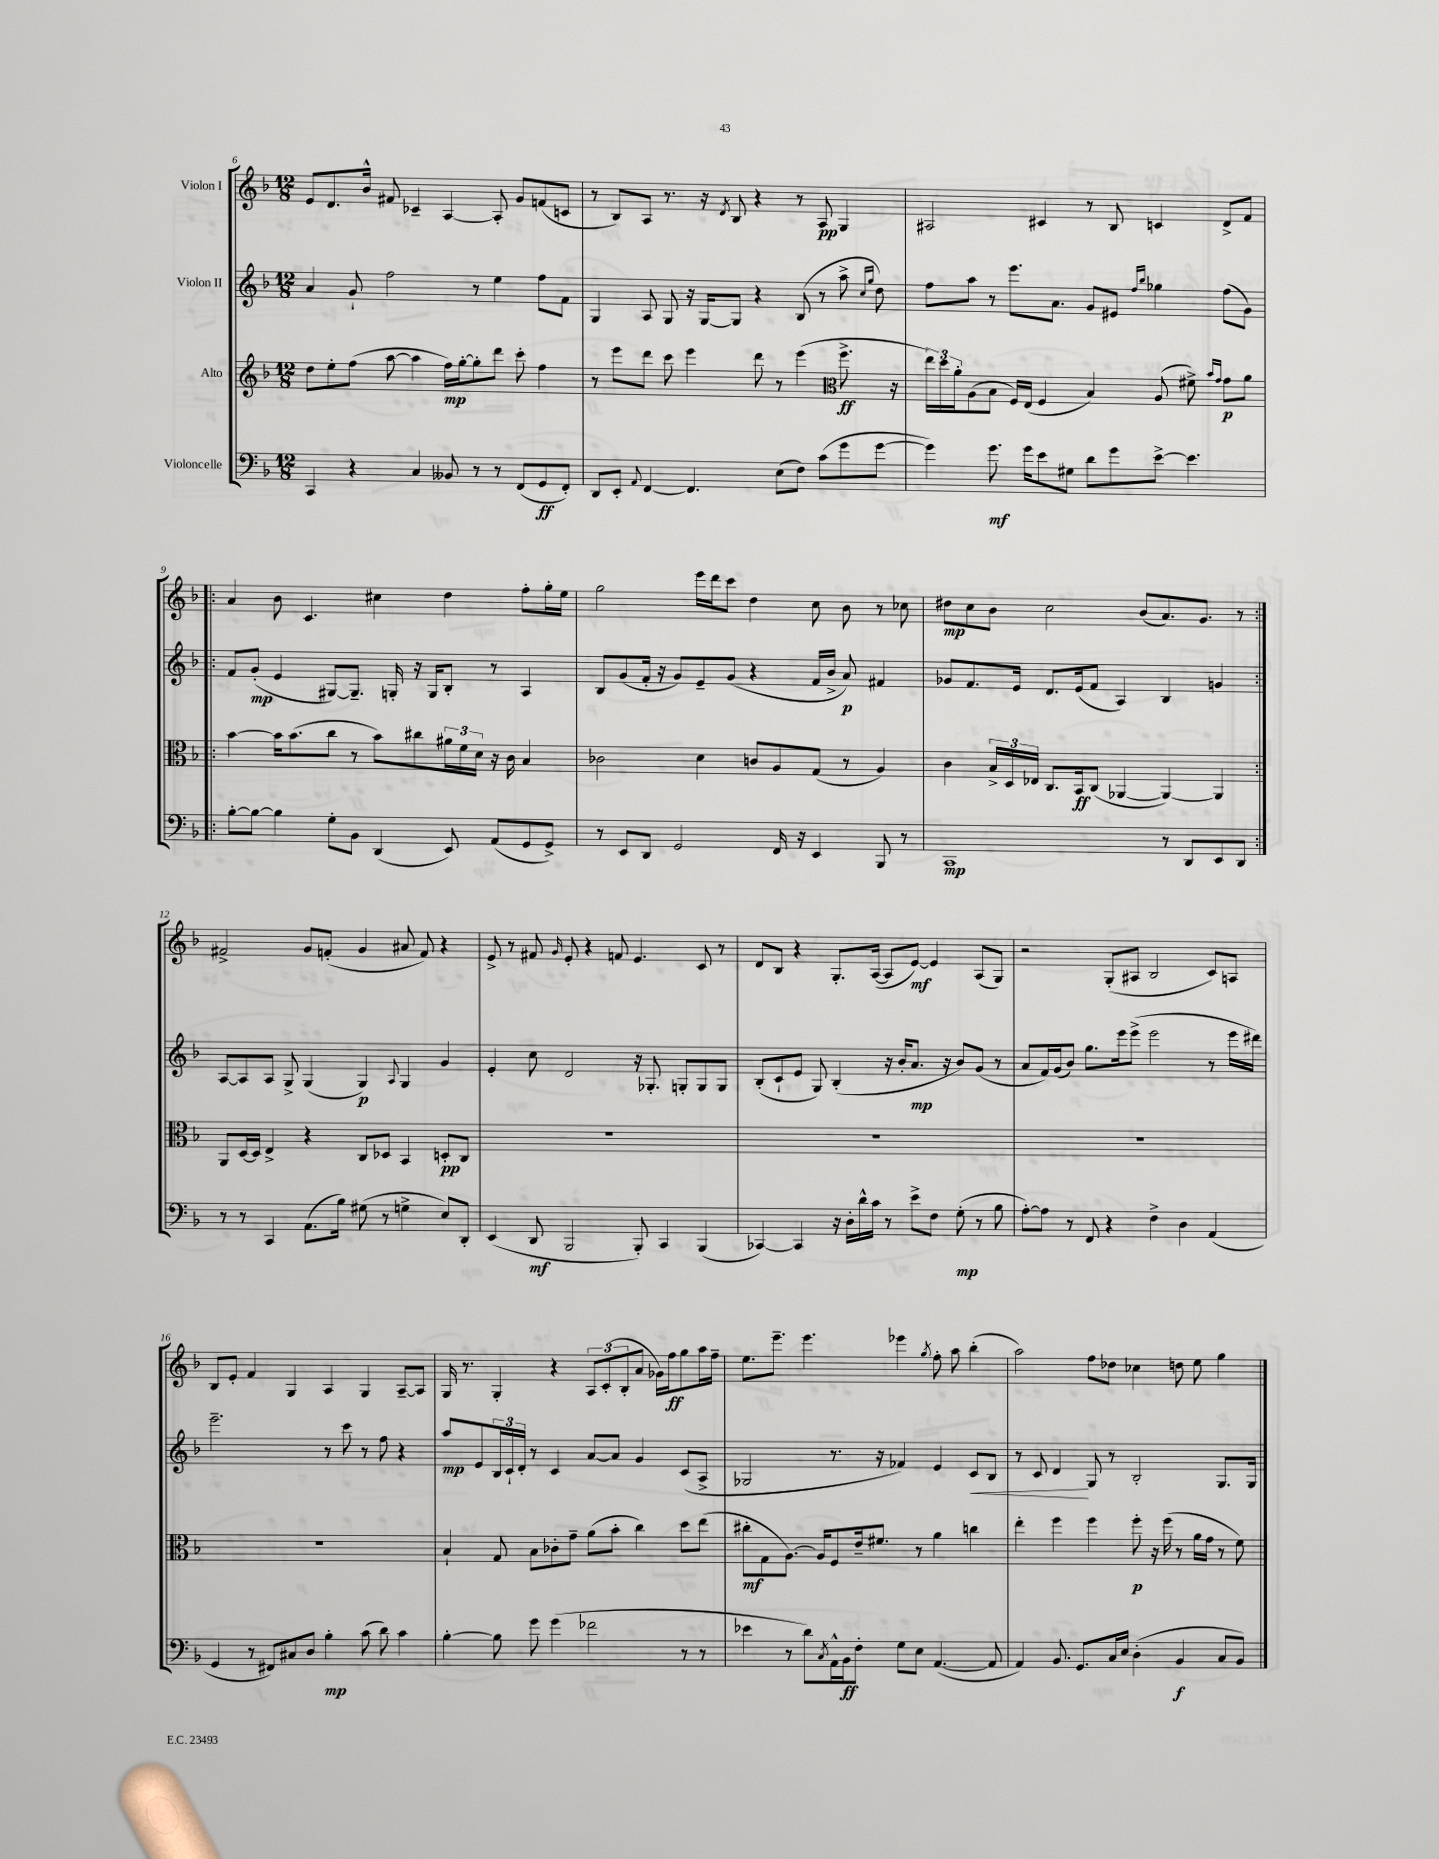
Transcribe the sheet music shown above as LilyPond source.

<<
\new StaffGroup <<
\new Staff = "s0" \with { instrumentName = "Violon I" } {
    \clef treble \key f \major \numericTimeSignature \time 12/8
    e'8 d'8. bes'16-^ fis'8 ces'4-- a4~ a8-. g'8 f'8( c'8 |
    r8 bes8) a8 r8. r16 \acciaccatura { d'8 } bes8 r4 r8 a8\pp g4 |
    ais2 cis'4 r8 bes8 c'4 d'8-> f'8 |
    \repeat volta 2 { a'4 bes'8 c'4. cis''4 d''4 f''8-. g''16-. e''16 |
    g''2 e'''16 d'''16 c'''8 d''4 c''8 bes'8 r8 ces''8 |
    dis''8\mp c''8 bes'8 c''2 bes'8( a'8.) g'8. r8 | }
    fis'2-> g'8 f'8-.( g'4 ais'8 f'8) r4 |
    e'8-> r8 fis'8 \grace { g'16 } e'8-. r4 f'8 e'4. c'8 r8 |
    d'8 bes8 r4 g8.-. a16~( a8 e'8~\mf) e'4 a8( g8) |
    r2 g8-.( ais8 bes2 c'8) a8 |
    bes8 e'8-. f'4 g4 a4 g4 a8~-- a8 |
    g16 r8. g4-. r4 \tuplet 3/2 { a8 c'8-.( bes8-. } a'8 ges'16) f''16\ff g''8 a''16 f''16-- |
    e''8. e'''8.-- e'''4. ees'''4 \acciaccatura { g''8 } f''8-. a''8 bes''4-.( |
    a''2) f''8 des''8 ces''4 d''8 e''8 g''4 \bar "|." |
}
\new Staff = "s1" \with { instrumentName = "Violon II" } {
    \clef treble \key f \major \numericTimeSignature \time 12/8
    a'4 g'8-! f''2 r8 e''4 f''8 f'8 |
    g4 a8 g8 r16 g16~ g8 r4 bes8( r8 a''8-> \grace { c''16 g''16 } d''8) |
    f''8 a''8 r8 e'''8. a'8. g'8 eis'8 \grace { f''16 bes''16 } ges''4 f''8( g'8) |
    \repeat volta 2 { f'8 g'8-.\mp( e'4 gis8~) gis8.-- g16-. r16 g16 bes8-. r8 a4 |
    bes8 g'8( f'16-. r16 g'8) e'8-- g'8( r4 f'16 bes'16-> a'8\p) fis'4 |
    ges'8 f'8. e'16 d'8. e'16( f'8 a4) bes4 g'4 | }
    a8~ a8 a8 g8-> g4( g4\p) \appoggiatura { a8 } g4 g'4 |
    e'4-. c''8 d'2 r16 ges8.-. g8-. g8 g8 |
    bes8-.( c'8-! e'8 g8) bes4-.( r16 bes'16-. a'8.\mp r16 bes'8) g'8( r8 |
    a'8 f'16) g'16( bes'8) g''8. e'''16 e'''8->( e'''2 r8 e'''16 dis'''16) |
    e'''2.-- r8 c'''8 r8 f''8 r4 |
    a''8\mp e'8 \tuplet 3/2 { bes16 c'16-! d'16-. } r8 c'4 a'8~ a'8 g'4 c'8( a8-> |
    ges2 r8. r16 fes'4) e'4 c'8\< bes8 |
    r8 c'8 d'4\! g8 r8 bes2-. g8. g16 \bar "|." |
}
\new Staff = "s2" \with { instrumentName = "Alto" } {
    \clef treble \key f \major \numericTimeSignature \time 12/8
    d''8 e''8-. f''8( a''8~ a''4 f''16\mp) g''16~-. g''8-. d'''8 c'''8-. f''4 |
    r8 e'''8 d'''8 c'''8 e'''4 d'''8 r8 e'''4( \clef alto f''8.->\ff r16 |
    \tuplet 3/2 { e''16) d''16 a'16-. } a8( bes8 f16) e16( f4 bes4) a8( fis'8->) \grace { bes'16 g'16 } g'8\p a'8 |
    \repeat volta 2 { bes'4~ bes'16 bes'8.( c''8 r8 bes'8) cis''8 \tuplet 3/2 { ais'16 f'16 d'16 } r16 c'16 bes4 |
    ces'2 d'4 c'8 a8 g8( r8 a4) |
    c'4 \tuplet 3/2 { bes16-> d16 ees16 } c8. bes,16\ff c8( aes,4~ aes,4~) aes,4 | }
    a,8 d16~ d16 e4-> r4 c8 des8 bes,4 d8-.\pp c8 |
    R1. |
    R1. |
    R1. |
    R1. |
    bes4-! g8 bes8 ces'8-. g'8-- a'8( bes'8-. c''4) d''8 e''8( |
    cis''8-.\mf g8 a8.~) a16 f8 e'16-- fis'8. r8 a'4 c''4 |
    e''4-. f''4 f''4 f''8-.\p r16 f''16( r8 a'16 g'16 r8 f'8) \bar "|." |
}
\new Staff = "s3" \with { instrumentName = "Violoncelle" } {
    \clef bass \key f \major \numericTimeSignature \time 12/8
    c,4 r4 c4 beses,8 r8 r8 f,8( g,8\ff f,8-.) |
    d,8 e,8-. \appoggiatura { a,8 } f,4~ f,4. e8( f8) c'8( g'8 g'8~ |
    g'4) g'8.\mf g'16 e'8 gis8 d'8 g'8 e'8~-> e'4. |
    \repeat volta 2 { bes8~-. bes8~ bes4 g8-. bes,8 d,4( e,8) a,8( g,8 g,8->) |
    r8 e,8 d,8 g,2 f,16 r16 e,4 bes,,8 r8 |
    c,1\mp r8 d,8 e,8 d,8 | }
    r8 r8 c,4 a,8.( bes16) gis8( r8 g4-> e8) d,8-. |
    e,4( d,8\mf bes,,2 bes,,8-.) c,4 bes,,4( |
    ces,4~) ces,4 r16 d16-. d'16-^ c'16 r8 e'8-> f8 g8-.\mp( r8 bes8 |
    a8~-.) a8 r8 f,8 r4 f4-> d4 a,4( |
    g,4 r8 fis,8) cis8 d8 bes4-.\mp c'8( d'8) c'4 |
    bes4~-. bes8 g'8 g'4( fes'2 r8 r8 |
    ees'4 r8 d'8) \acciaccatura { c8 } a,16-^ bes,16\ff f8-. g8 e8 a,4.~( a,8 |
    a,4) bes,8. g,8. c16 e16 d4-.( bes,4\f c8 bes,8) \bar "|." |
}
>>
>>
\layout { \context { \Score currentBarNumber = #6 } }
